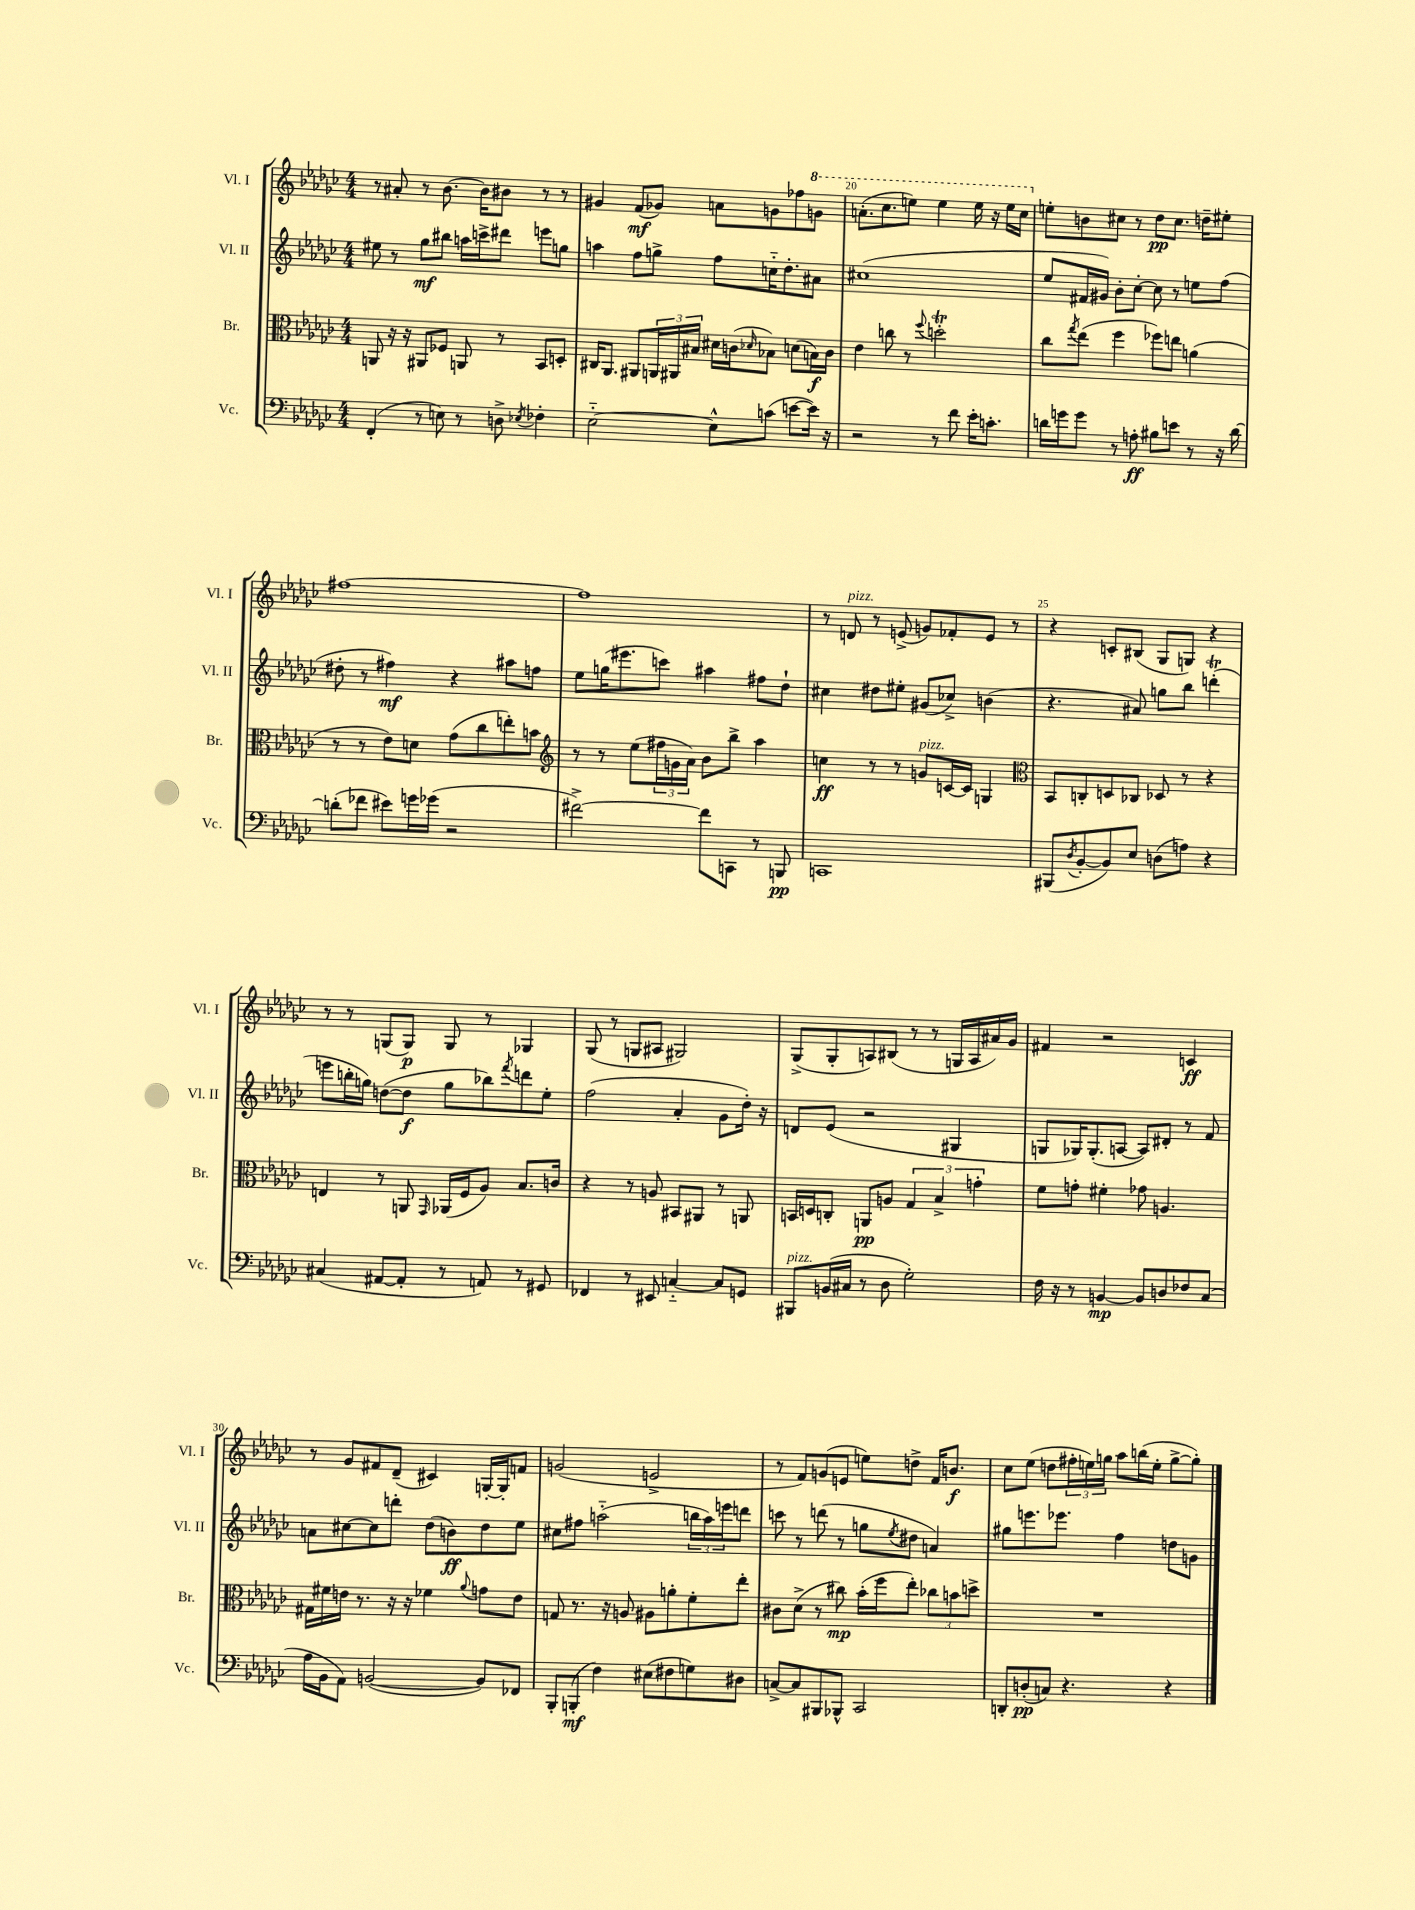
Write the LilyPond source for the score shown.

<<
\new StaffGroup <<
\new Staff = "s0" \with { instrumentName = "Vl. I" shortInstrumentName = "Vl. I" } {
    \clef treble \key ges \major \numericTimeSignature \time 4/4
    r8 ais'8-. r8 bes'8.~ bes'16 bis'8 r8 r8 |
    gis'4 f'8\mf( ges'8) a'8 g'8 fes''8 \ottava #1 g''8 |
    a''8.-.( ces'''8. e'''8) e'''4 e'''16 r16 e'''16 ces'''16 \ottava #0 |
    e''8-. b'8 cis''8 r8 des''8\pp cis''8. d''16-- eis''8-. |
    fis''1~ |
    fis''1 |
    r8 d'8^\markup { \italic "pizz." } r8 e'8->( g'8) fes'8-. e'8 r8 |
    r4 c'8-. bis8( ges8 g8) r4 |
    r8 r8 g8( g8\p) g8 r8 ges4 |
    ges8( r8 g8 ais8 gis2) |
    ges8->( ges8-. a8) bis8( r8 r8 g16 a16 ais'16) ges'16 |
    fis'4 r2 c'4\ff |
    r8 ges'8 fis'8 des'8--( cis'4) g16~-. g16-. f'8 |
    g'2( e'2-> |
    r8 f'8) g'8( e'8 e''8) d''8-> f'16 b'8.\f |
    ces''8 ees''8( d''8 \tuplet 3/2 { fis''16-. e''16) g''16 } aes''8 b''16( e''16-. g''8~-> g''8-.) \bar "|." |
}
\new Staff = "s1" \with { instrumentName = "Vl. II" shortInstrumentName = "Vl. II" } {
    \clef treble \key ges \major \numericTimeSignature \time 4/4
    eis''8 r8 ges''8\mf bis''8 a''16 c'''16-> dis'''8 e'''8 g''8 |
    a''4 f''8 g''8-> f''8 c''16-_ des''8.-. ais'8 |
    cis''1( |
    ees''8 fis'16 gis'16) bes'8-. ces''8~-. ces''8 r8 e''8 f''8( |
    dis''8-. r8 fis''4\mf) r4 ais''8 f''8 |
    ees''8 g''16( eis'''8. c'''8) ais''4 fis''8 des''8-! |
    cis''4 dis''8 eis''8-. gis'8( ces''8->) b'4( |
    r4. ais'8) g''8 bes''8 d'''4-.\trill( |
    e'''8 b''16-. g''16) d''8~( d''8\f g''8 bes''8) \acciaccatura { f'''8 } d'''8 ees''8-. |
    f''2( aes'4-. ges'8 des''16-.) r16 |
    d'8 ees'8( r2 gis4 |
    g8 ges16) ges8.-.( a8~ a8) dis'8-. r8 f'8 |
    a'8 cis''8~ cis''8 d'''8-. des''8( b'8\ff) des''8 ees''8 |
    cis''8 fis''8 a''2-_( \tuplet 3/2 { b''16 a''16) e'''16 } d'''8 |
    c'''8 r8 d'''8( r8 g''8 \acciaccatura { ees''8 } dis''8 a'4) |
    gis''8 e'''8. ees'''8. f''4 d''8 g'8 \bar "|." |
}
\new Staff = "s2" \with { instrumentName = "Br." shortInstrumentName = "Br." } {
    \clef alto \key ges \major \numericTimeSignature \time 4/4
    a,8 r16 r16 ais,8 fes8 a,8 r8 bes,8 d8-. |
    cis16 aes,8. ais,8 \tuplet 3/2 { a,16 ais,16 bis16 } dis'16 c'16( \grace { des'16 } bes8) d'8( b16\f) c'16 |
    ees'4 c''8 r8 \appoggiatura { f''8 } d''2-.\trill |
    ces''8 \acciaccatura { ges''8 } ees''8( f''4 fes''8) e''8 a'4( |
    r8 r8 ees'8) d'8 ges'8( ces''8 e''8-.) b'8 |
    \clef treble r8 r8 ees''8( \tuplet 3/2 { fis''16 g'16 aes'16) } bes'8 bes''8-> aes''4 |
    c''4\ff r8 r8 g'8^\markup { \italic "pizz." } c'16~ c'16 g4 |
    \clef alto bes,8 c8-. d8 ces8 des8 r8 r4 |
    e4 r8 a,8 \grace { ges,16 } aes,16( f16 aes8) bes8. c'16 |
    r4 r8 a8 bis,8 ais,8 r8 a,8 |
    b,16 d16 c8-. a,8\pp a8 \tuplet 3/2 { ges4 bes4-> g'4-. } |
    f'8 g'8-. fis'4-. ges'8 a4. |
    gis16 fis'16 e'16 r8. r16 r16 fes'4 \appoggiatura { aes'8 } g'8 e'8 |
    g8 r8. r16 a8 ais8 a'8-. f'8-. ees''8-. |
    cis'8 des'8->( r8 cis''8\mp) bes'16-.( f''16 ees''8-.) \tuplet 3/2 { ces''8 b'8 d''8-> } |
    R1 \bar "|." |
}
\new Staff = "s3" \with { instrumentName = "Vc." shortInstrumentName = "Vc." } {
    \clef bass \key ges \major \numericTimeSignature \time 4/4
    f,4-.( r8 e8) r8 d8-> \acciaccatura { ees8 } fes4-. |
    ees2~-_ ees8-^ c'8( e'8~ e'16) r16 |
    r2 r8 f'8 ees'16-. c'8.-. |
    d'16 g'16 g'8 r8 a8-.\ff bis8 e'8 r8 r16 d'16~ |
    d'8-.( fes'8 eis'8) g'16 ges'16( r2 |
    fis'2~->) fis'8 c,8 r8 b,,8\pp |
    c,1 |
    bis,,8( \acciaccatura { des8 } bes,8~-. bes,8) ees8 d8( a8) r4 |
    cis4( ais,8~ ais,8-. r8 a,8) r8 gis,8 |
    fes,4 r8 eis,8 c4~-_ c8 g,8 |
    bis,,8^\markup { \italic "pizz." } b,16( cis16 r8 des8 ges2-.) |
    f16 r16 r8 b,4~\mp b,8 d8 fes8 ces8( |
    aes16 bes,16 aes,8) b,2~( b,8) fes,8 |
    bes,,8-. b,,8-.\mf( f4) eis8( fis8 g8) dis8 |
    c8~-> c8 bis,,8 bes,,8-^ ces,2 |
    d,8-. d8-.\pp( c8) r4. r4 \bar "|." |
}
>>
>>
\layout { \context { \Score currentBarNumber = #18 \override BarNumber.break-visibility = ##(#f #t #t) barNumberVisibility = #(every-nth-bar-number-visible 5) } }
